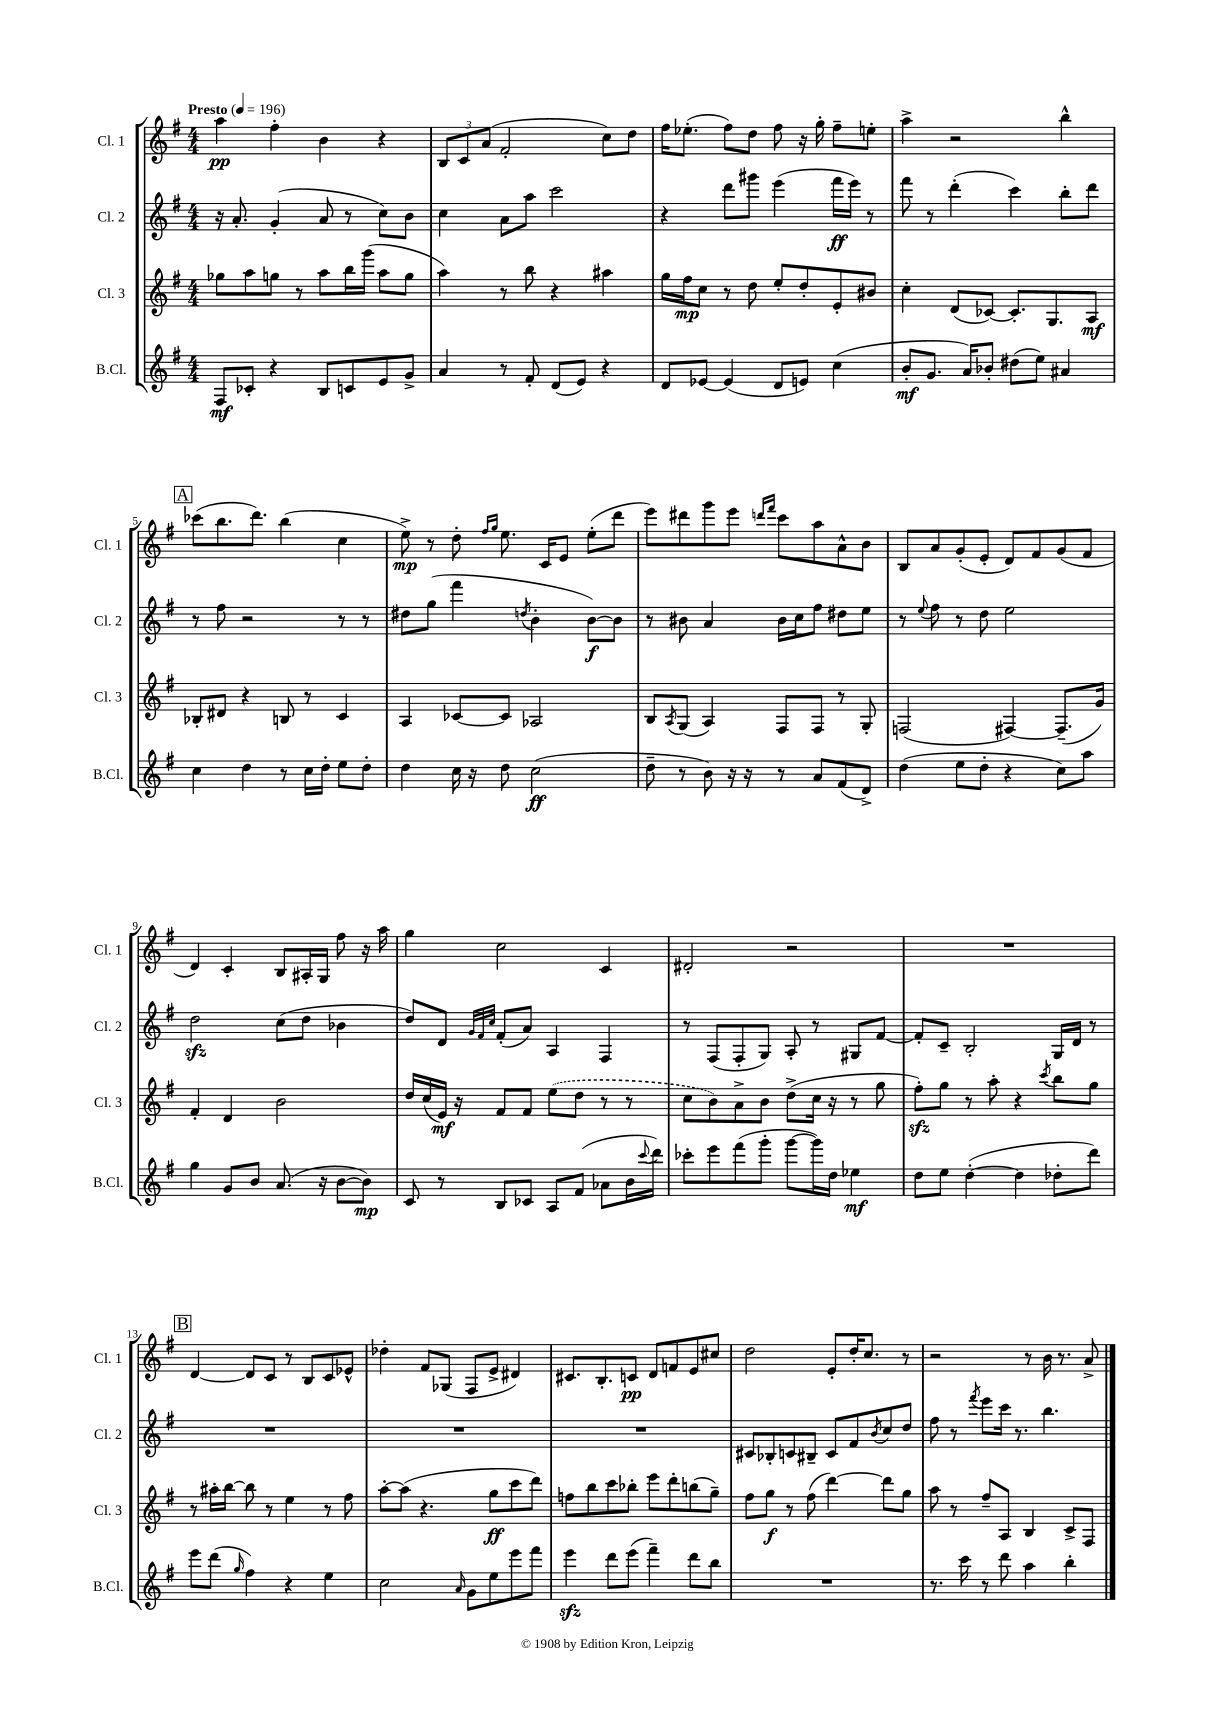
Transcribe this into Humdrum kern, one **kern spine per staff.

**kern	**kern	**kern	**kern
*staff4	*staff3	*staff2	*staff1
*clefG2	*clefG2	*clefG2	*clefG2
*k[f#]	*k[f#]	*k[f#]	*k[f#]
*M4/4	*M4/4	*M4/4	*M4/4
*MM196	*MM196	*MM196	*MM196
8F#	8gg-	16r	4aa
.	.	8.a'	.
8c-'	8aa	.	.
4r	8gg	(4g'	4ff#'
.	8r	.	.
8B	8aa	8a	4b
8c	16bb	8r	.
.	(16ggg	.	.
8e	8aa	8cc)	4r
8g^	8gg	8b	.
=	=	=	=
4a	4aa)	4cc	12B
.	.	.	12c
.	.	.	(12a
8r	8r	8a	2f#'
8f#'	8bb	8aa	.
(8d	4r	2ccc	.
8e)	.	.	.
4r	4aa#	.	8cc)
.	.	.	8dd
=	=	=	=
8d	16gg	4r	16ff#
.	16ff#	.	(8.ee-'
[8e-	8cc	.	.
(4e-]	8r	8ddd	8ff#)
.	8dd	8ggg#	8dd
8d	8ee'	(4eee	8ff#
8e)	8dd'	.	16r
.	.	.	16gg'
(4cc	8e'	16fff#	8ff#~
.	.	16eee)	.
.	8b#	8r	8ee'
=	=	=	=
8b'	4cc'	8fff#	4aa^
8.g	.	8r	.
.	(8d	(4ddd'	2r
16a)	.	.	.
8b-'	[8c-)	.	.
(8dd#	8.c-']	4ccc)	.
8ee)	.	.	.
.	8.G	.	.
4a#	.	8bb'	4bb^^
.	8A	8ddd	.
=	=	=	=
4cc	8B-'	8r	(8ccc-
.	8d#	8ff#	8.bb
4dd	4r	2r	.
.	.	.	8.ddd)
8r	8B	.	(4bb
16cc	8r	.	.
16dd'	.	.	.
8ee	4c	8r	4cc
8dd'	.	8r	.
=	=	=	=
4dd	4A	8dd#	8ee^)
.	.	(8gg	8r
16cc	[8c-	4fff#	8dd'
16r	.	.	.
.	.	.	16qqff#
.	.	.	16qqgg
8dd	8c-]	.	8.ee
.	.	8qdd	.
(2cc	2A-	4b'	.
.	.	.	16c
.	.	.	8e
.	.	[8b)	(8ee'
.	.	8b]	8ddd
=	=	=	=
8dd~	8B	8r	8eee)
.	8qA	.	.
8r	(8G	8b#	8ddd#
8b)	4A)	4a	8ggg
16r	.	.	8eee
16r	.	.	.
.	.	.	16qqddd
.	.	.	16qqfff#
8r	8F#	16b#	8ccc
.	.	16cc	.
8a	8F#	8ff#	8aa
(8f#	8r	8dd#	8a^^
8d^)	8G'	8ee	8b
=	=	=	=
(4dd	(2F	8r	8B
.	.	8qqee	.
.	.	8ff#	8a
8ee	.	8r	(8g'
8dd'	.	8dd	8e'
4r	[4F#)	2ee	8d)
.	.	.	8f#
8cc)	(8.F#~]	.	(8g
8aa	.	.	8f#
.	16g)	.	.
=	=	=	=
4gg	4f#'	2dd	4d)
8g	4d	.	4c'
8b	.	.	.
(8.a	2b	(8cc	8B
.	.	8dd	16A#'
16r	.	.	16G
[8b	.	4b-	8ff#
8b])	.	.	16r
.	.	.	16aa
=	=	=	=
8c	16dd	8dd)	4gg
.	(16cc	.	.
8r	16e)	8d	.
.	16r	.	.
.	.	32qqg	.
.	.	32qqf#	.
.	.	32qqcc	.
8B	8f#	(8f#'	2cc
8c-	8f#	8a)	.
8A	(8ee	4A	.
(8f#	8dd	.	.
8a-	8r	4F#	4c
16b	8r	.	.
8qqccc	.	.	.
16ddd)	.	.	.
=	=	=	=
8ccc-'	8cc	8r	2d#'
8eee	8b)	(8F#	.
(8fff#	8a^	8F#'	.
8ggg'	8b	8G)	.
[8ggg	(8dd^	8A'	2r
16ggg])	16cc	8r	.
16dd	16r	.	.
4ee-	8r	8G#	.
.	8gg	[8f#	.
=	=	=	=
8dd	8ff#')	8f#']	1r
8ee	8gg	8c~	.
([4dd'	8r	2B'	.
.	8aa'	.	.
4dd]	4r	.	.
.	8qccc	.	.
8dd-'	8bb	16G	.
.	.	16d	.
8ddd)	8gg	8r	.
=	=	=	=
8eee	8r	1r	[4d
(8ddd	16aa#'	.	.
.	[16bb	.	.
16qqgg	.	.	.
4ff#)	8bb]	.	8d]
.	8r	.	8c
4r	4ee	.	8r
.	.	.	8B
4ee	8r	.	8c
.	8ff#	.	8e-^^
=	=	=	=
2cc	[8aa'	1r	4dd-'
.	(8aa]	.	.
.	4.r	.	8f#
.	.	.	(8G-
16qqa	.	.	.
8g	.	.	8F#
8ee	8gg	.	8e^
8eee	8ccc	.	4d#)
8fff#	8ddd)	.	.
=	=	=	=
4eee	8ff	1r	8.c#
.	8bb	.	.
.	.	.	8.B'
8ddd	8ccc	.	.
(8eee	8bb-'	.	8c
4fff#~)	8eee	.	8d
.	8ddd'	.	8f
8ddd	(8bb	.	8e
8bb	8gg~)	.	8cc#
=	=	=	=
1r	8ff#	8c#	2dd
.	8gg	8B-'	.
.	8r	8c	.
.	(8ff#	8B#~	.
.	[4ddd)	8c	8e'
.	.	8f#	16dd'
.	.	.	8.cc
.	.	8qb	.
.	8ddd]	8cc	.
.	8gg	8dd	8r
=	=	=	=
8.r	8aa	8ff#	2r
.	8r	8r	.
16ccc	.	.	.
.	.	8qfff#	.
8r	8ff#~	8eee	.
8ddd	8A	16ccc	.
.	.	8.r	.
4aa	4B	.	8r
.	.	4.bb	16b
.	.	.	8.r
4bb'	8c^	.	.
.	8F#	.	8a^
==	==	==	==
*-	*-	*-	*-
